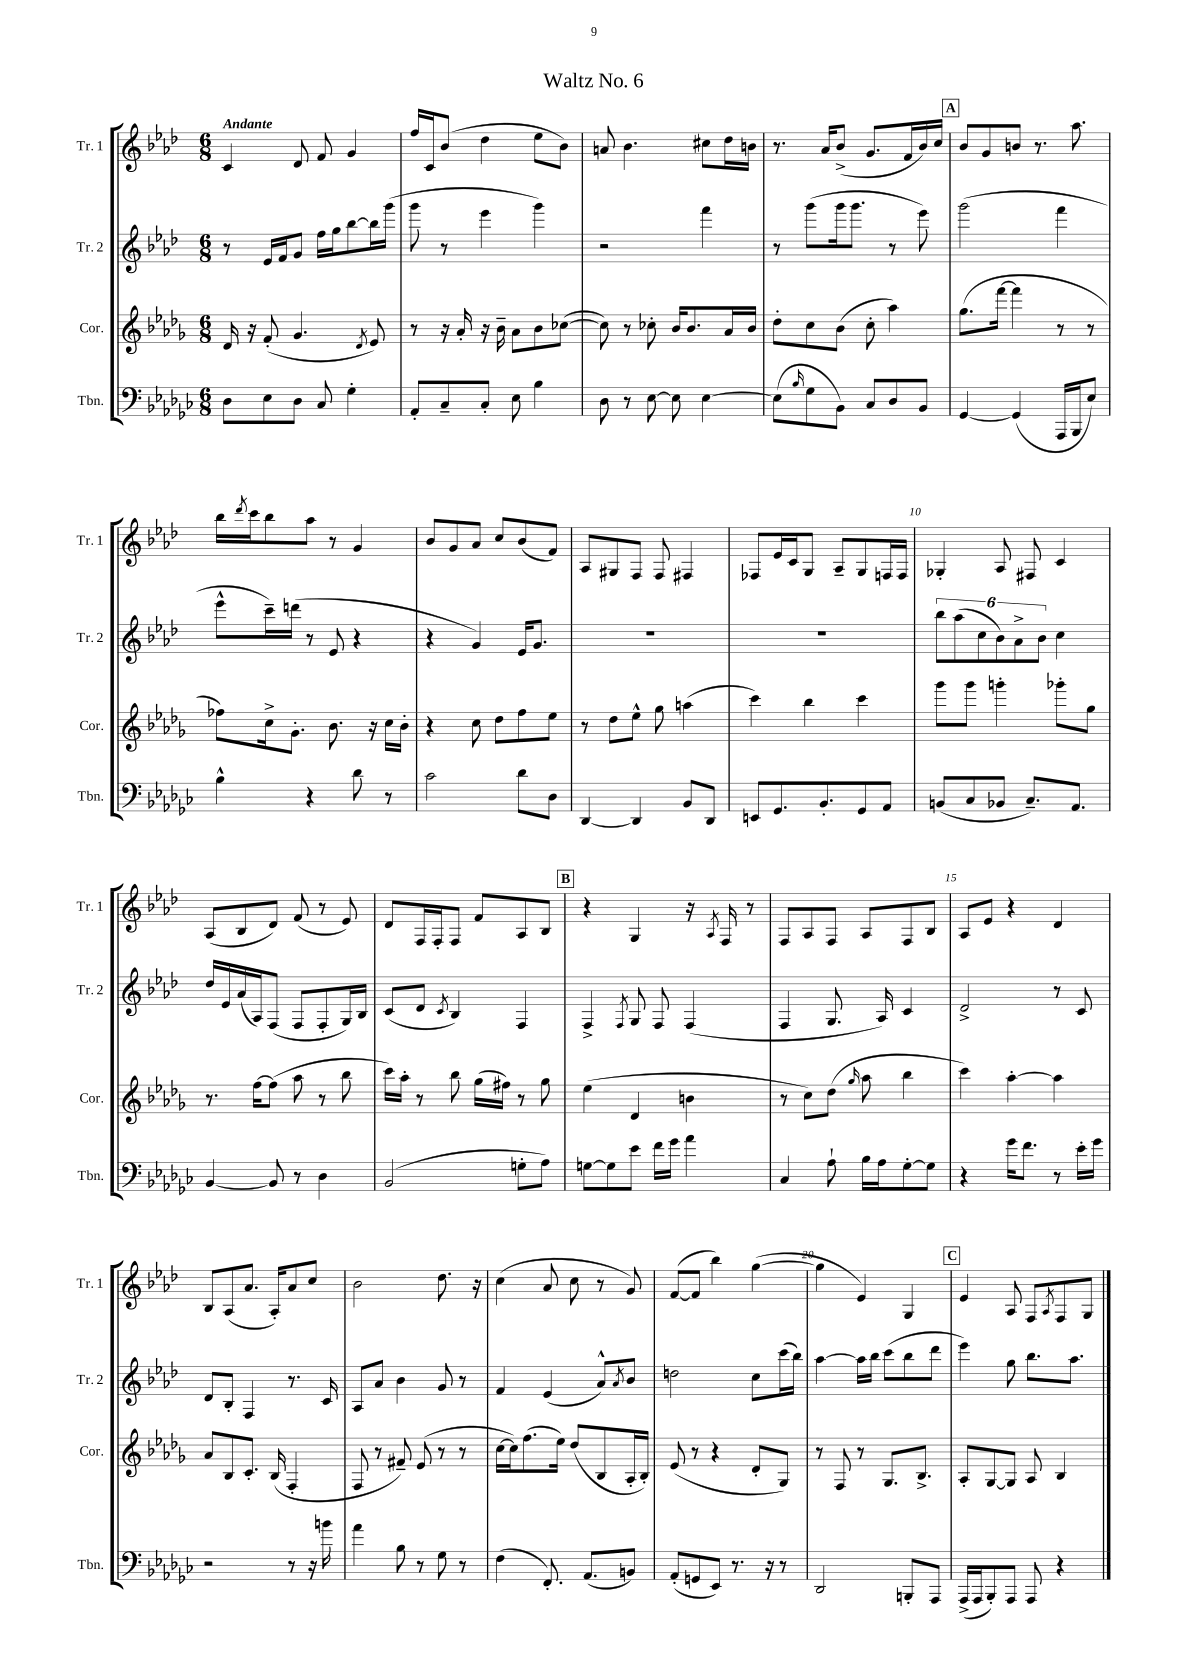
\header { title = "Waltz No. 6" }
<<
\new StaffGroup <<
\new Staff = "s0" \with { instrumentName = "Tr. 1" shortInstrumentName = "Tr. 1" } {
    \clef treble \key aes \major \numericTimeSignature \time 6/8 \tempo "Andante"
    c'4 des'8 f'8 g'4 |
    f''16 c'16 bes'8( des''4 ees''8 bes'8) |
    a'8 bes'4. cis''8 des''16 b'16 |
    r8. aes'16 bes'8->( g'8. f'16 bes'16) c''16 |
    \mark \markup { \box "A" } bes'8 g'8 b'8 r8. aes''8. |
    bes''16 \acciaccatura { des'''8 } c'''16 bes''8 aes''8 r8 g'4 |
    bes'8 g'8 aes'8 c''8 bes'8( f'8) |
    aes8 gis8 f8 f8 fis4 |
    fes8 ees'16 c'16 g8 aes8-- g8 f16 f16 |
    ges4-. aes8 fis8 c'4 |
    aes8( bes8 des'8) f'8( r8 ees'8) |
    des'8 f16 f16-. f8 f'8 aes8 bes8 |
    \mark \markup { \box "B" } r4 g4 r16 \acciaccatura { aes8 } f16 r8 |
    f8 aes8 f8 aes8 f8 bes8 |
    aes8 ees'8 r4 des'4 |
    bes8 aes8( aes'8. aes16-.) aes'8 c''8 |
    bes'2 des''8. r16 |
    c''4( aes'8 c''8 r8 g'8) |
    f'8~( f'8 bes''4) g''4~( |
    g''4 ees'4) g4 |
    \mark \markup { \box "C" } ees'4 aes8 f8 \acciaccatura { aes8 } f8 g8 \bar "|." |
}
\new Staff = "s1" \with { instrumentName = "Tr. 2" shortInstrumentName = "Tr. 2" } {
    \clef treble \key aes \major \numericTimeSignature \time 6/8
    r8 ees'16 f'16 g'8 f''16 g''16 bes''8~ bes''16 g'''16( |
    g'''8 r8 ees'''4 g'''4) |
    r2 f'''4 |
    r8 g'''8( g'''16 g'''8. r8 ees'''8) |
    \mark \markup { \box "A" } g'''2( f'''4 |
    ees'''8-^ c'''16--) d'''16( r8 ees'8 r4 |
    r4 g'4) ees'16 g'8. |
    R2. |
    R2. |
    \tuplet 6/4 { bes''8 aes''8( c''8 bes'8) aes'8-> bes'8 } c''4 |
    des''16 ees'16 aes'16( aes16) f8( f8 f8-. g16) bes16 |
    c'8( des'8 \acciaccatura { c'8 } bes4) f4 |
    \mark \markup { \box "B" } f4-> \acciaccatura { f8 } g8 f8 f4( |
    f4 g8. aes16) c'4 |
    des'2-> r8 c'8 |
    des'8 bes8-. f4 r8. c'16 |
    aes8 aes'8 bes'4 g'8 r8 |
    f'4 ees'4( aes'8-^) \acciaccatura { aes'8 } bes'8 |
    d''2 c''8 c'''16( bes''16) |
    aes''4~ aes''16 bes''16 c'''8( bes''8 des'''8 |
    \mark \markup { \box "C" } ees'''4) g''8 bes''8. aes''8. \bar "|." |
}
\new Staff = "s2" \with { instrumentName = "Cor." shortInstrumentName = "Cor." } {
    \clef treble \key des \major \numericTimeSignature \time 6/8
    des'16 r16 f'8-.( ges'4. \acciaccatura { des'8 } ees'8) |
    r8 r16 aes'16-. r16 bes'16-- aes'8 bes'8 ces''8~( |
    ces''8) r8 ces''8-. bes'16 bes'8. aes'16 bes'16 |
    des''8-. c''8 bes'8( c''8-. aes''4) |
    \mark \markup { \box "A" } ges''8.( f'''16~ f'''4 r8 r8 |
    fes''8) c''16-> ges'8.-. bes'8. r16 c''16 bes'16-. |
    r4 c''8 des''8 f''8 ees''8 |
    r8 des''8 ees''8-^ ges''8 a''4( |
    c'''4) bes''4 c'''4 |
    ges'''8 ges'''8 g'''4-. ges'''8-. ges''8 |
    r8. f''16~ f''8( aes''8 r8 bes''8 |
    c'''16) aes''16-. r8 bes''8 ges''16( fis''16) r8 ges''8 |
    \mark \markup { \box "B" } ees''4( des'4 b'4 |
    r8 c''8) des''8( \grace { ges''16 } aes''8 bes''4 |
    c'''4) aes''4~-. aes''4 |
    aes'8 bes8 c'8.-. bes16( f4-. |
    f8 r8 fis'8--) ees'8( r8 r8 |
    c''16~ c''16) f''8.( ees''16) des''8( bes8 aes16-. bes16-.) |
    ees'8( r8 r4 des'8-. ges8) |
    r8 f8 r8 ges8. bes8.-> |
    \mark \markup { \box "C" } aes8-. ges8~ ges8 aes8 bes4 \bar "|." |
}
\new Staff = "s3" \with { instrumentName = "Tbn." shortInstrumentName = "Tbn." } {
    \clef bass \key ges \major \numericTimeSignature \time 6/8
    des8 ees8 des8 ces8 ges4-. |
    aes,8-. ces8-- ces8-. ees8 bes4 |
    des8 r8 ees8~ ees8 ees4~ |
    ees8( \grace { bes16 } ges8 bes,8) ces8 des8 bes,8 |
    \mark \markup { \box "A" } ges,4~ ges,4( aes,,16 bes,,16 ees8) |
    bes4-^ r4 des'8 r8 |
    ces'2 des'8 des8 |
    des,4~ des,4 bes,8 des,8 |
    e,8 ges,8. bes,8.-. ges,8 aes,8 |
    b,8( ces8 bes,8 ces8.--) aes,8. |
    bes,4~ bes,8 r8 des4 |
    bes,2( g8-. aes8) |
    \mark \markup { \box "B" } g8~ g8 ees'8 f'16 ges'16 aes'4 |
    ces4 aes8-! bes16 aes16 ges8~-. ges8 |
    r4 ges'16 f'8. r8 ees'16-. ges'16 |
    r2 r8 r16 b'16 |
    aes'4 bes8 r8 ges8 r8 |
    f4( f,8.-.) aes,8.( b,8) |
    aes,8-.( g,8 ees,8) r8. r16 r8 |
    des,2 b,,8-. aes,,8 |
    \mark \markup { \box "C" } aes,,16->( aes,,16 bes,,8-.) aes,,8 aes,,8 r4 \bar "|." |
}
>>
>>
\layout { \context { \Score \override BarNumber.break-visibility = ##(#f #t #t) barNumberVisibility = #(every-nth-bar-number-visible 5) } }
